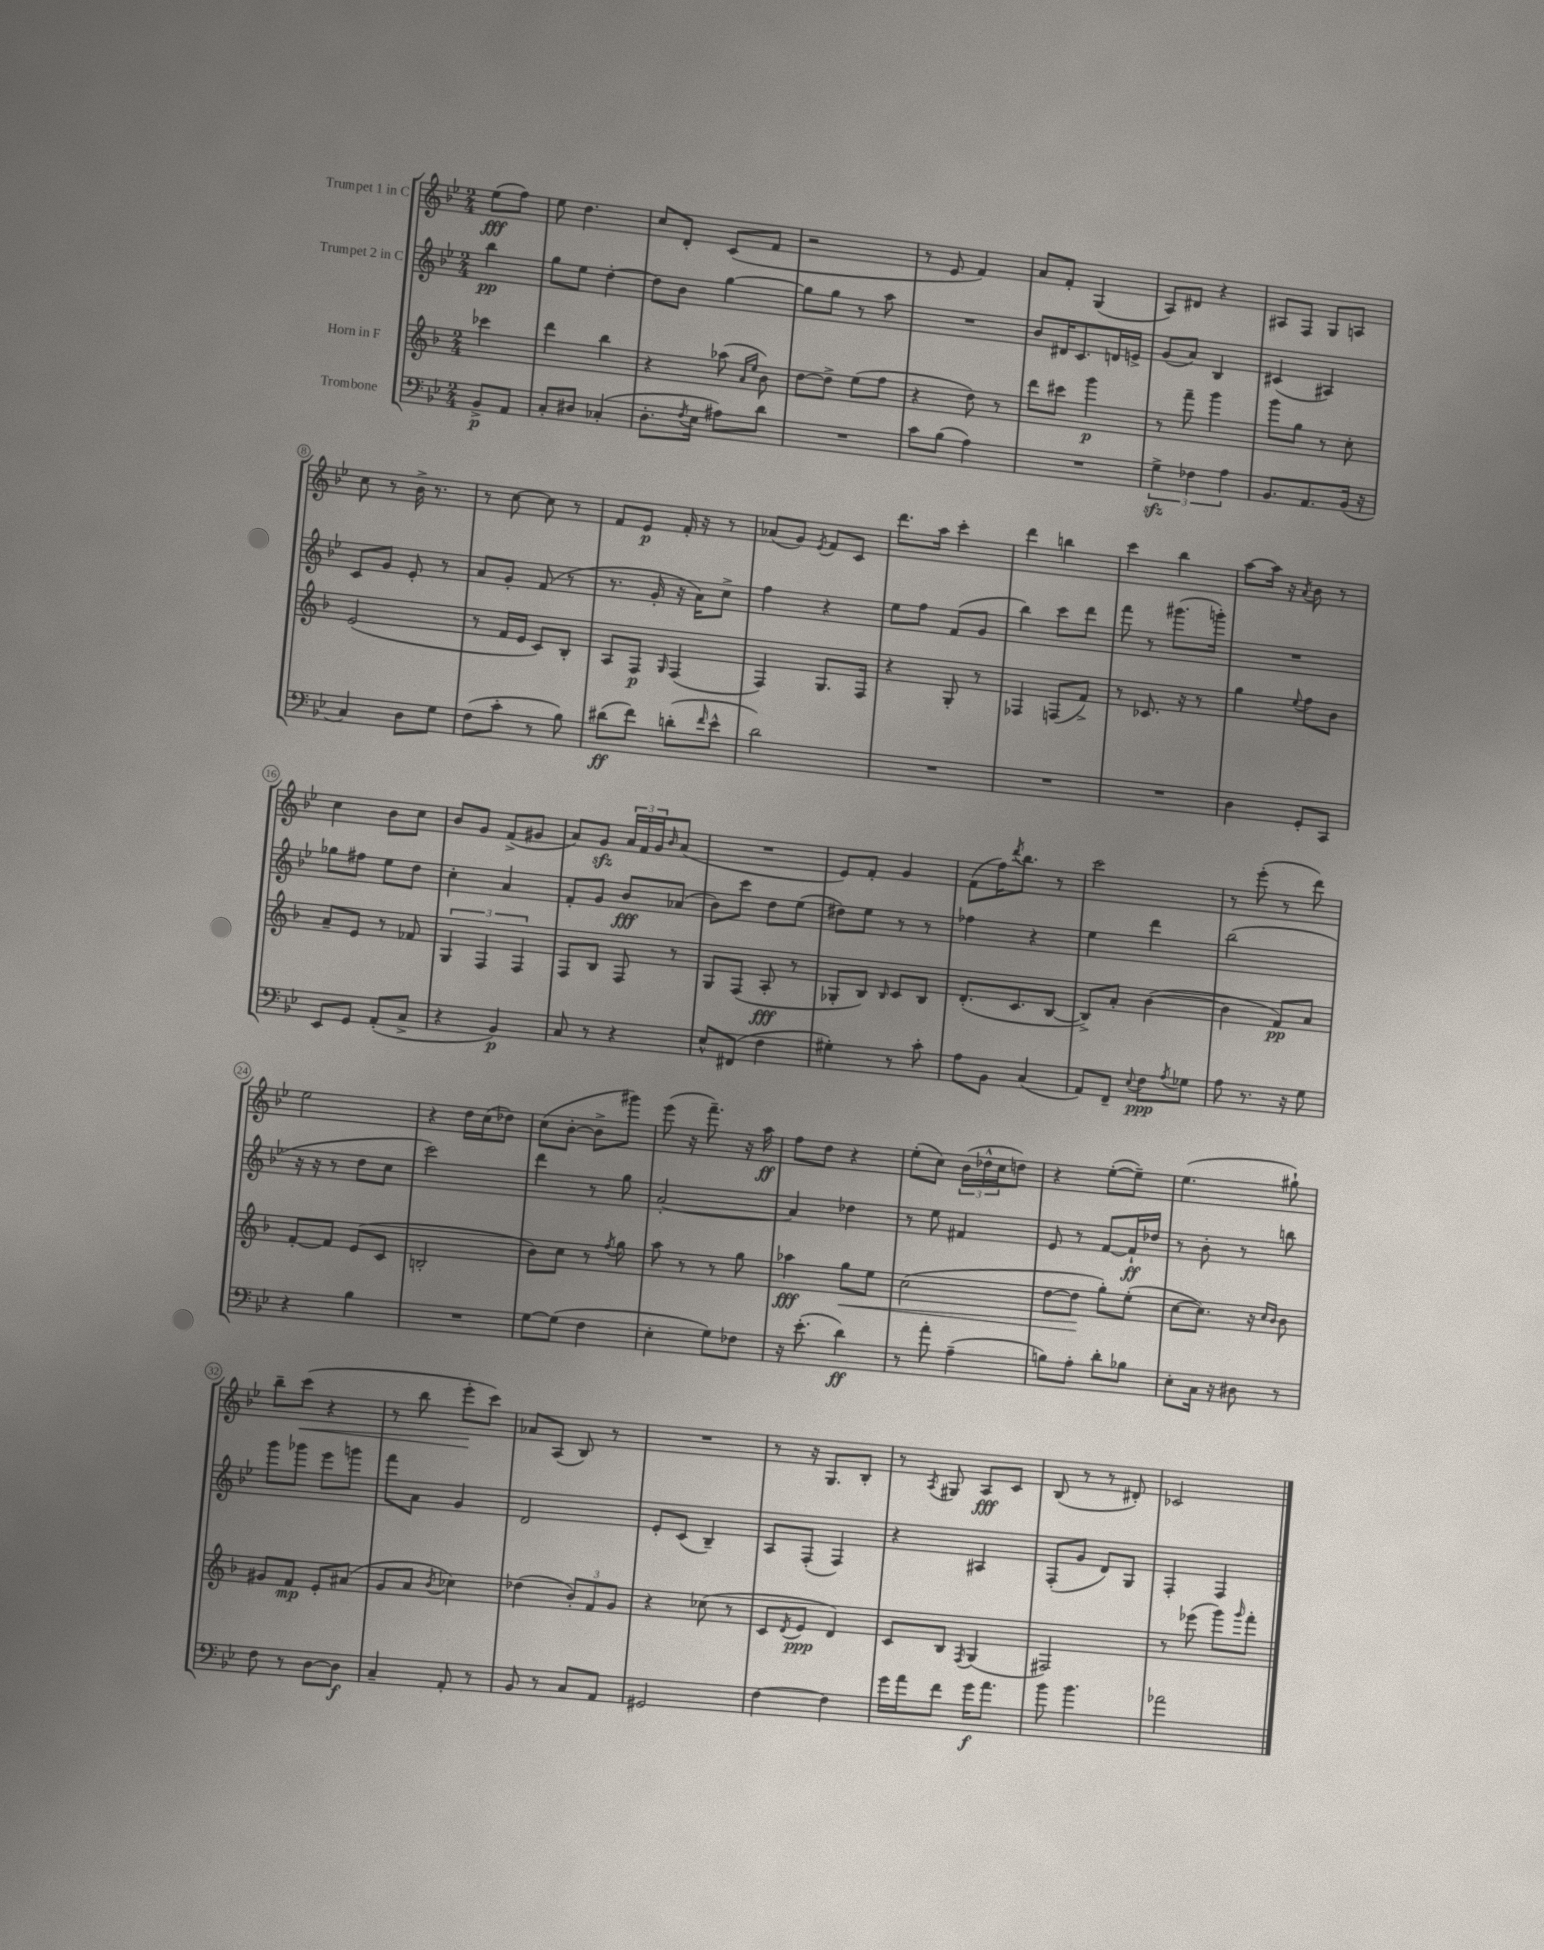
<<
\new StaffGroup <<
\new Staff = "s0" \with { instrumentName = "Trumpet 1 in C" } {
    \clef treble \key bes \major \numericTimeSignature \time 2/4 \partial 4
    ees''8\fff( f''8) |
    ees''8 d''4. |
    c''8 d'8-. c'8( f'8 |
    r2 |
    r8 ees'8 f'4) |
    a'8 f'8-. g4( |
    a8) dis'8 r4 |
    ais8 f8 g8 a8 |
    c''8 r8 bes'16-> r8. |
    r8 c''8~ c''8 r8 |
    f'8 ees'8\p f'16-. r16 r8 |
    aes'8( g'8) \acciaccatura { ees'8 } f'8 c'8 |
    d'''8. a''16 c'''4-. |
    d'''4 b''4 |
    c'''4 bes''4 |
    a''8~ a''16 r16 \acciaccatura { a'8 } bes'8 r8 |
    c''4 bes'8 c''8 |
    bes'8 g'8 f'8->( gis'8 |
    a'8) g'8\sfz \tuplet 3/2 { a'16 f'16 g'16 } \grace { bes'16 } a'8( |
    R2 |
    ees'8) f'8-. g'4 |
    f'8( f''16) \acciaccatura { d'''8 } bes''8. r8 |
    c'''2 |
    r8 ees'''8-.( r8 d'''8) |
    ees''2 |
    r4 d''16 c''16( des''8) |
    c''8( bes'8~-. bes'8-> gis'''8) |
    ees'''8( r16 f'''8.--) r16 a''16\ff |
    f''8 d''8 r4 |
    ees''8-.( c''8) \tuplet 3/2 { bes'16( des''16-^ c''16 } d''8) |
    r4 ees''8~-.( ees''8--) |
    ees''4.( gis''8-!) |
    bes''8-- c'''8\<( r4 |
    r8 bes''8 ees'''8-.\! c'''8) |
    aes'8 a8( bes8) r8 |
    R2 |
    r8 r16 g8. bes8-. |
    r8 \acciaccatura { a8 } gis8 a8\fff c'8 |
    bes8( r8 r8 dis'8-.) |
    ces'2 \bar "|." |
}
\new Staff = "s1" \with { instrumentName = "Trumpet 2 in C" } {
    \clef treble \key bes \major \numericTimeSignature \time 2/4 \partial 4
    bes''4\pp |
    g''8 ees''8 d''4~-. |
    d''8 bes'8 g''4~ |
    g''8 g''8 r8 a''8 |
    R2 |
    bes'8 dis'16 c'8. d'16 e'16-> |
    g'8( a'8) bes4 |
    cis'4( ais4) |
    c'8 g'8 ees'8-. r8 |
    a'8 g'8-. f'8( r8 |
    r8. g'16-. r16 a'16) c''8-> |
    f''4 r4 |
    ees''8 f''8 f'8( g'8 |
    bes''4) c'''8 d'''8 |
    f'''8 r8 gis'''8.( g'''16-.) |
    R2 |
    ges''8 fis''8 ees''8 d''8 |
    c''4-. a'4 |
    f'8-. g'8 bes'8\fff aes'8( |
    bes'8) c'''8 d''8 ees''8( |
    dis''8) ees''8 r8 r8 |
    fes''4 r4 |
    ees''4 d'''4 |
    bes''2( |
    r16 r16 r8 d''8 c''8 |
    c'''2) |
    d'''4 r8 g''8 |
    a'2~-. |
    a'4 des''4 |
    r8 ees''8 fis'4 |
    ees'8 r8 f'8~ f'16-!\ff des''16 |
    r8 bes'8-. r8 b''8 |
    g'''8 ges'''8 ees'''8 g'''8 |
    f'''8 a'8 g'4 |
    d'2 |
    ees'8-. c'8( bes4--) |
    a8 f8-.( f4) |
    r4 ais4 |
    f8-.( g'8 d'8) g8 |
    f4-. f4 \bar "|." |
}
\new Staff = "s2" \with { instrumentName = "Horn in F" } {
    \clef treble \key f \major \numericTimeSignature \time 2/4 \partial 4
    ces'''4 |
    d'''4 bes''4 |
    r4 aes''8( \grace { a'16 e''16 } bes'8) |
    d''8~ d''8-> e''8( f''8 |
    r4 d''8) r8 |
    d'''8 cis'''8 g'''4\p |
    r8 f'''8-- g'''4 |
    g'''8 g''8 r8 c''8-. |
    e'2( |
    r8 f'16 e'16 c'8) bes8-. |
    a8 f8\p \grace { g16 } f4( |
    f4) g8. f16 |
    r4 g8-. r8 |
    fes4 f8( f'8->) |
    r8 ces'8. r16 r8 |
    g''4 \appoggiatura { e''8 } f''8 bes'8 |
    a'8-- e'8 r8 fes'8 |
    \tuplet 3/2 { g4 f4 f4 } |
    f8 bes8 f8 r8 |
    g8 f8( a8-.\fff r8 |
    ges8-. bes8) \grace { bes16 } c'8 bes8 |
    d'8.-.( c'8. bes8~ |
    bes8->) a'8-. bes'4~( |
    bes'4 f'8\pp) a'8 |
    f'8~-. f'8 e'8( c'8 |
    b2-. |
    bes'8) c''8 r8 \acciaccatura { f''8 } g''8 |
    a''8 r8 r8 g''8 |
    aes''4\fff g''8\< e''8 |
    c''2( |
    d''8~ d''8\! g''8-.) e''8-.( |
    c''8~ c''8.) r16 \grace { c''16 bes'16 } bes'8 |
    gis'8 f'8\mp e'8-. ais'8( |
    g'8 a'8 \acciaccatura { bes'8 } ces''4) |
    des''4( \tuplet 3/2 { bes'8-.) f'8 g'8 } |
    r4 ces''8( r8 |
    c'8 \acciaccatura { d'8 } e'8\ppp d'4) |
    c'8 bes8 \acciaccatura { f8 } g4( |
    fis2) |
    r8 ees'''8( g'''8) \grace { g'''16 } f'''8-. \bar "|." |
}
\new Staff = "s3" \with { instrumentName = "Trombone" } {
    \clef bass \key bes \major \numericTimeSignature \time 2/4 \partial 4
    bes,8->\p a,8 |
    c8-. dis8 ces4-.( |
    d8.-. \acciaccatura { f8 } ees16 ais8) d'8 |
    R2 |
    c'8 bes8( a4) |
    R2 |
    \tuplet 3/2 { g4->\sfz fes4 a4 } |
    bes,8. a,8. bes,16( r16 |
    c4) d8 g8 |
    f8( c'8-. r8 bes8) |
    dis'8\ff( f'8) d'8-.( \grace { f'16 } ees'8-^ |
    d'2) |
    R2 |
    R2 |
    R2 |
    d4 g,8-. c,8 |
    ees,8 g,8 a,8-.( c8-> |
    r4 bes,4\p) |
    c8 r8 r4 |
    ees8-^ fis,8( f4 |
    gis4-.) r8 c'8-. |
    a8 bes,8 c4( |
    a,8) f,8-- \appoggiatura { ees8 } f8\ppp \acciaccatura { a8 } ges8 |
    a8 r8. r16 g8 |
    r4 bes4 |
    R2 |
    g8~ g8( f4 |
    ees4-. g8) fes8 |
    r16 ees'8.-.( d'4\ff) |
    r8 a'8-. a4--( |
    b8) a8-. d'8-. bes8 |
    ees8-. c16 r16 dis8 r8 |
    f8 r8 d8~ d8\f |
    c4-- a,8-. r8 |
    bes,8 r8 c8 a,8 |
    gis,2 |
    f4~ f4 |
    g'16 a'16 f'8 g'16\f a'8. |
    bes'8 bes'4. |
    aes'2 \bar "|." |
}
>>
>>
\layout { \context { \Score \override BarNumber.stencil = #(make-stencil-circler 0.1 0.3 ly:text-interface::print) } }
